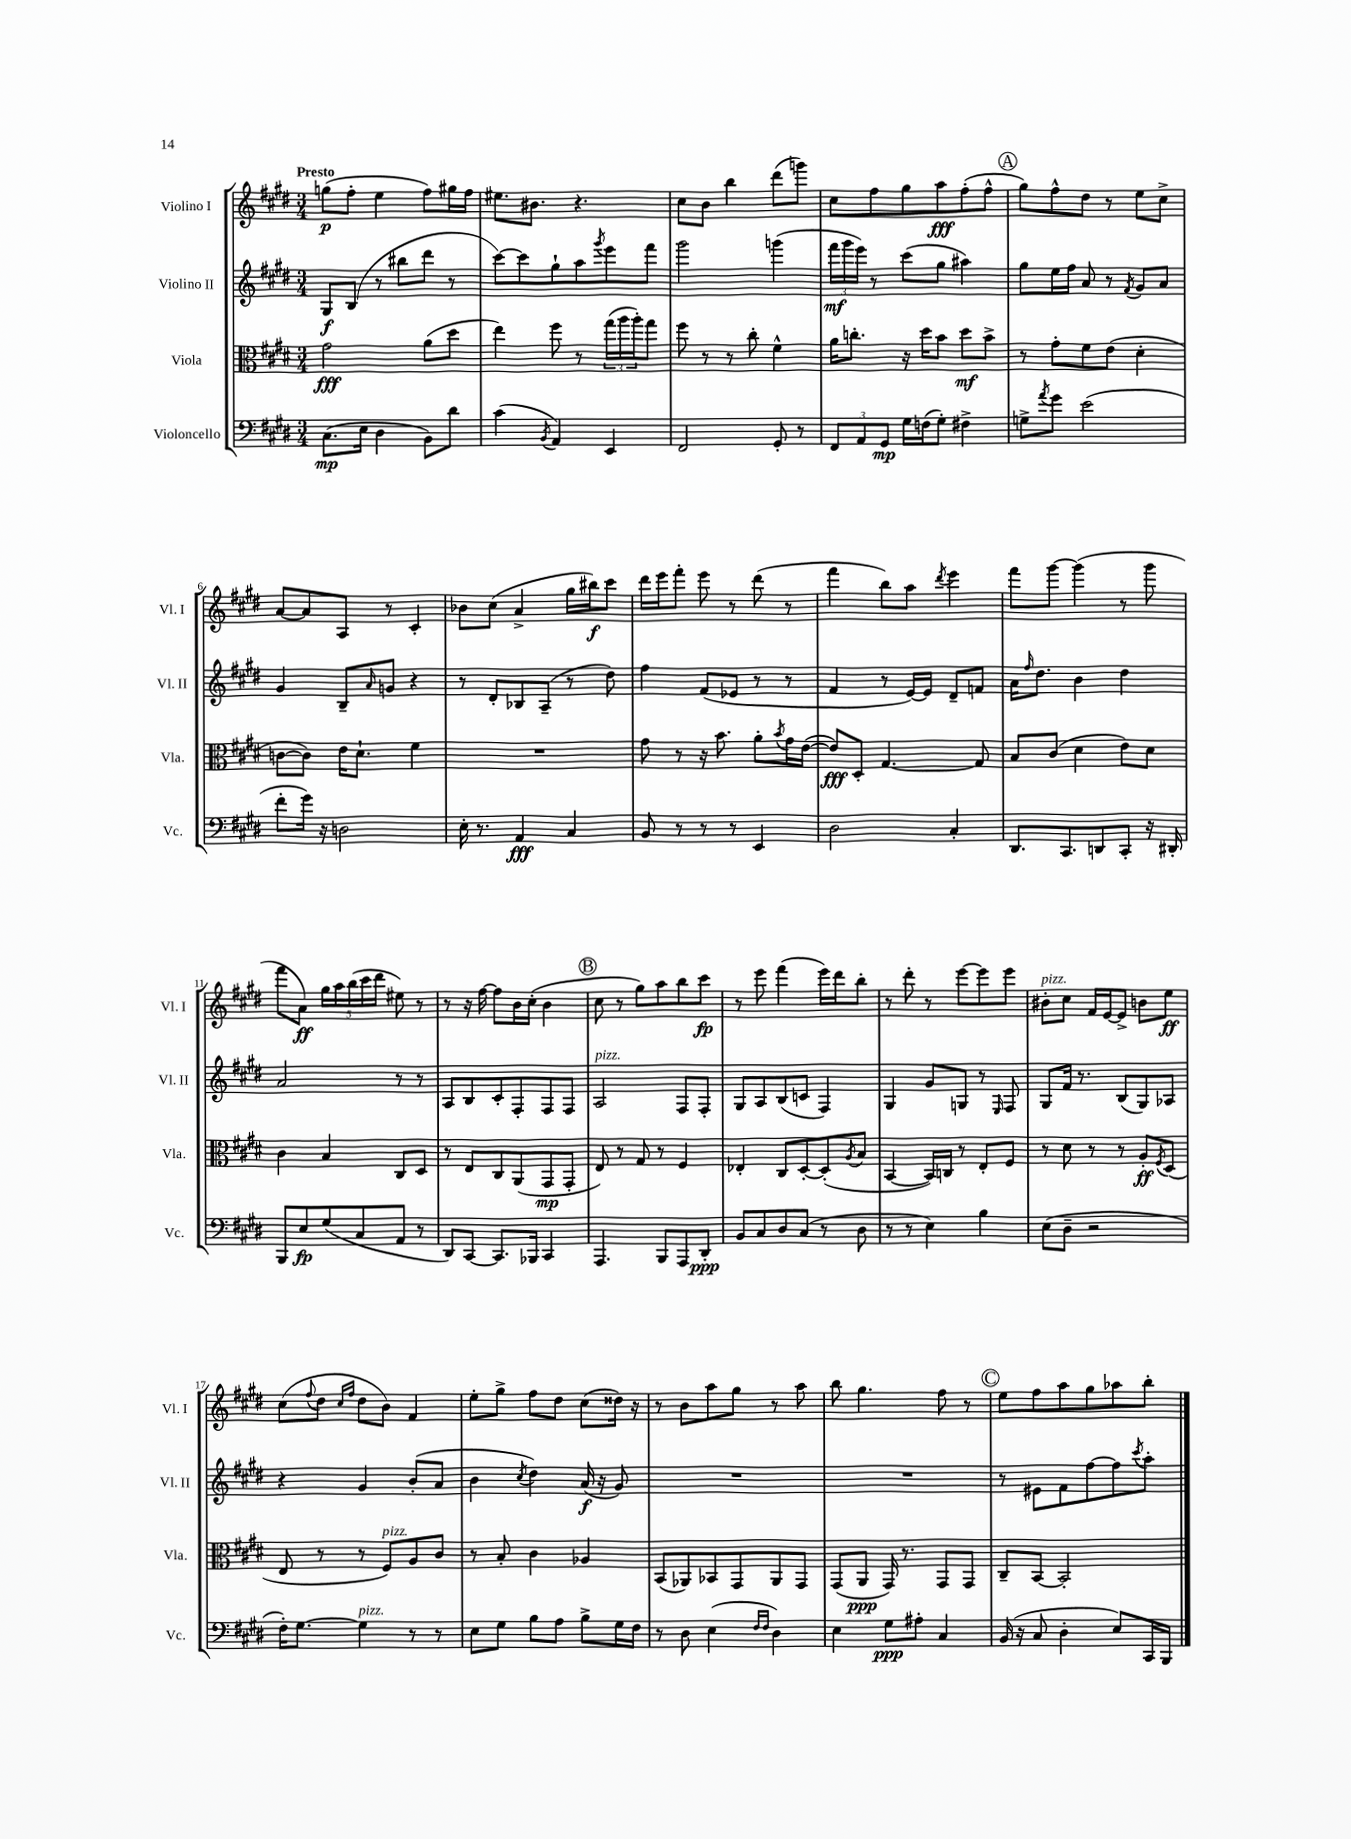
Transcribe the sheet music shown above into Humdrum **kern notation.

**kern	**dynam	**kern	**dynam	**kern	**dynam	**kern	**dynam
*part4	*part4	*part3	*part3	*part2	*part2	*part1	*part1
*staff4	*staff4	*staff3	*staff3	*staff2	*staff2	*staff1	*staff1
*I"Violoncello	*	*I"Viola	*	*I"Violino II	*	*I"Violino I	*
*I'Vc.	*	*I'Vla.	*	*I'Vl. II	*	*I'Vl. I	*
*clefF4	*	*clefC3	*	*clefG2	*	*clefG2	*
*k[f#c#g#d#]	*	*k[f#c#g#d#]	*	*k[f#c#g#d#]	*	*k[f#c#g#d#]	*
*M3/4	*	*M3/4	*	*M3/4	*	*M3/4	*
=1	=1	=1	=1	=1	=1	=1	=1
!	!	!	!	!	!	!LO:TX:a:B:t=Presto	!
(8.C#\L	mp	2g#\	fff	8G#/L	f	(8ggn\L	p
.	.	.	.	(8B/J	.	8ff#'\J	.
16E\Jk	.	.	.	.	.	.	.
4D#\	.	.	.	8r	.	4ee\	.
.	.	.	.	8bb#X\L	.	.	.
8BB\L)	.	(8a\L	.	8ddd#\J	.	8ff#\L)	.
8d#\J	.	8dd#\J	.	8r	.	16gg#X\L	.
.	.	.	.	.	.	16ff#\JJ	.
=2	=2	=2	=2	=2	=2	=2	=2
(4c#\	.	4ee\)	.	[8ccc#\L)	.	8.ee#X\L	.
.	.	.	.	8ccc#\]	.	.	.
.	.	.	.	.	.	8.b#X\J	.
8qBB/	.	.	.	.	.	.	.
4AA/)	.	8ff#\	.	8gg#`\	.	.	.
.	.	8r	.	8aa\	.	4.r	.
.	.	.	.	8qggg#/	.	.	.
4EE/	.	(24gg#\LL	.	8eee\	.	.	.
.	.	24aa\	.	.	.	.	.
.	.	24aa'\J)	.	.	.	.	.
.	.	8gg#\J	.	8fff#\J	.	.	.
=3	=3	=3	=3	=3	=3	=3	=3
2FF#/	.	8ff#\	.	2ggg#\	.	8cc#\L	.
.	.	8r	.	.	.	8b\J	.
.	.	8r	.	.	.	4bb\	.
.	.	8cc#'\	.	.	.	.	.
8GG#'/	.	4f#^^\	.	(4gggn\	.	(8ddd#\L	.
8r	.	.	.	.	.	8gggn\J)	.
=4	=4	=4	=4	=4	=4	=4	=4
12FF#/L	.	16a\KL	.	24fff#\LL	mf	8cc#\L	.
.	.	.	.	24ggg#\	.	.	.
.	.	8.ccn'\J	.	.	.	.	.
12AA/	.	.	.	24eee\JJ)	.	.	.
.	.	.	.	8r	.	8ff#\	.
12GG#/J	mp	.	.	.	.	.	.
16G#\LL	.	16r	.	(8ccc#\L	.	8gg#\	.
(16Fn\J	.	16dd#\KL	.	.	.	.	.
8G#'\J)	.	8b\J	.	8gg#\J	.	8aa\	fff
4F#X^\	.	8dd#\L	mf	4aa#X\)	.	(8ff#'\	.
.	.	8b^\J	.	.	.	8ff#^^\J	.
!!LO:REH:place=s1:t=A
=5	=5	=5	=5	=5	=5	=5	=5
8Gn^\L	.	8r	.	8gg#\L	.	8gg#\L)	.
8qa/	.	.	.	.	.	.	.
8g#\J	.	8g#'\L	.	16ee\L	.	8ff#^^\	.
.	.	.	.	16ff#\JJ	.	.	.
(2e\	.	8f#\	.	8a/	.	8dd#\J	.
.	.	(8e\J	.	8r	.	8r	.
.	.	.	.	8qf#/	.	.	.
.	.	4d#'\	.	8g#/L	.	8ee\L	.
.	.	.	.	8a/J	.	8cc#^\J	.
!!LO:LB:g=z
=6	=6	=6	=6	=6	=6	=6	=6
8f#'\L	.	[8cn\L	.	4g#/	.	[8a/L	.
16g#\Jk)	.	8c\J])	.	.	.	8a/]	.
16r	.	.	.	.	.	.	.
2Dn\	.	16e\KL	.	8B~/L	.	8A/J	.
.	.	8.d#`\J	.	.	.	.	.
.	.	.	.	16qqa/	.	.	.
.	.	.	.	8gn/J	.	8r	.
.	.	4f#\	.	4r	.	4c#'/	.
=7	=7	=7	=7	=7	=7	=7	=7
16E'\	.	2.r	.	8r	.	8b-X\L	.
8.r	.	.	.	.	.	.	.
.	.	.	.	8d#'/L	.	(8cc#\J	.
4AA/	fff	.	.	8B-X/	.	4a^/	.
.	.	.	.	(8A~/J	.	.	.
4C#/	.	.	.	8r	.	16gg#\LL	.
.	.	.	.	.	.	16bb#X\J)	f
.	.	.	.	8dd#\)	.	8ccc#\J	.
=8	=8	=8	=8	=8	=8	=8	=8
8BB/	.	8g#\	.	4ff#\	.	16ddd#\LL	.
.	.	.	.	.	.	16eee\J	.
8r	.	8r	.	.	.	8fff#'\J	.
8r	.	16r	.	(8f#/L	.	8eee\	.
.	.	8.b\	.	.	.	.	.
8r	.	.	.	8e-X/J	.	8r	.
4EE/	.	8a'\L	.	8r	.	(8ddd#\	.
.	.	8qb/	.	.	.	.	.
.	.	16g#\L	.	8r	.	8r	.
.	.	([16e\JJ	.	.	.	.	.
=9	=9	=9	=9	=9	=9	=9	=9
2D#\	.	8e/L])	fff	4f#/	.	4fff#\	.
.	.	8D#'/J	.	.	.	.	.
.	.	[4.G#/	.	8r	.	8bb\L)	.
.	.	.	.	[16e/LL)	.	8aa\J	.
.	.	.	.	16e/JJ]	.	.	.
.	.	.	.	.	.	8qddd#/	.
4C#'/	.	.	.	8d#~/L	.	4eee\	.
.	.	8G#/]	.	8fn/J	.	.	.
=10	=10	=10	=10	=10	=10	=10	=10
8.DD#/L	.	8B/L	.	16a\KL	.	8fff#\L	.
.	.	.	.	16qqff#/	.	.	.
.	.	.	.	8.dd#\J	.	.	.
.	.	(8c#/J	.	.	.	[8ggg#\J	.
8.CC#/	.	.	.	.	.	.	.
.	.	4d#\	.	4b\	.	(4ggg#\]	.
8DDn/	.	.	.	.	.	.	.
8CC#'/J	.	8e\L)	.	4dd#\	.	8r	.
16r	.	8d#\J	.	.	.	8ggg#\	.
16DD#X'/	.	.	.	.	.	.	.
!!LO:LB:g=z
=11	=11	=11	=11	=11	=11	=11	=11
8BBB/L	.	4c#\	.	2a/	.	8fff#\L	.
8E/	fp	.	.	.	.	8a\J)	ff
(8G#/	.	4B/	.	.	.	20gg#\LL	.
.	.	.	.	.	.	20aa\	.
.	.	.	.	.	.	(20bb\	.
8C#/	.	.	.	.	.	.	.
.	.	.	.	.	.	20ccc#\	.
.	.	.	.	.	.	20ddd#\JJ	.
8AA/J	.	8C#/L	.	8r	.	8ee#X\)	.
8r	.	8D#/J	.	8r	.	8r	.
=12	=12	=12	=12	=12	=12	=12	=12
8DD#/L)	.	8r	.	8A/L	.	8r	.
[8CC#/J	.	8E/L	.	8B/	.	16r	.
.	.	.	.	.	.	[16ff#\	.
8.CC#/L]	.	8C#/	.	8c#'/	.	8ff#\L]	.
.	.	(8AA/	.	8F#'/	.	16b\L	.
16BBB-X/Jk	.	.	.	.	.	(16cc#'\JJ	.
4CC#/	.	8GG#/	mp	8F#/	.	4b\	.
.	.	8GG#'/J	.	8F#/J	.	.	.
!!LO:REH:place=s1:t=B
=13	=13	=13	=13	=13	=13	=13	=13
!	!	!	!	!LO:TX:a:i:t=pizz.	!	!	!
4.AAA/	.	8E/)	.	2A/	.	8cc#\	.
.	.	8r	.	.	.	8r	.
.	.	8G#/	.	.	.	8gg#\L)	.
8BBB/L	.	8r	.	.	.	8aa\	.
8AAA/	.	4F#/	.	8F#/L	.	8bb\	.
8DD#'/J	ppp	.	.	8F#'/J	.	8ccc#\J	fp
=14	=14	=14	=14	=14	=14	=14	=14
8BB/L	.	4E-X'/	.	8G#/L	.	8r	.
8C#/	.	.	.	8A/	.	8eee\	.
8D#/	.	8C#/L	.	(8B/	.	(4fff#\	.
(8C#/J	.	[8D#'/	.	8cn/J	.	.	.
8r	.	(8D#'/]	.	4F#/)	.	16eee\LL)	.
.	.	.	.	.	.	16ddd#\J	.
.	.	8qA/	.	.	.	.	.
8D#\	.	8B/J	.	.	.	8bb'\J	.
=15	=15	=15	=15	=15	=15	=15	=15
8r	.	[4BB/	.	4G#/	.	8r	.
8r	.	.	.	.	.	8ddd#'\	.
4E\)	.	16BB/LL])	.	8g#/L	.	8r	.
.	.	16Cn/JJ	.	.	.	.	.
.	.	8r	.	8Gn/J	.	[8eee\L	.
4B\	.	8E'/L	.	8r	.	8eee\]	.
.	.	.	.	16qqE/	.	.	.
.	.	8F#/J	.	8F#/	.	8eee\J	.
=16	=16	=16	=16	=16	=16	=16	=16
!	!	!	!	!	!	!LO:TX:a:i:t=pizz.	!
(8E\L	.	8r	.	8G#/L	.	8b#X'\L	.
8D#~\J	.	8d#\	.	16f#/Jk	.	8cc#\J	.
.	.	.	.	8.r	.	.	.
2r	.	8r	.	.	.	16f#/LL	.
.	.	.	.	.	.	[16e/J	.
.	.	8r	.	(8B/L	.	8e^/J]	.
.	.	8A'/L	ff	8G#/)	.	8bn\L	.
.	.	8qF#/	.	.	.	.	.
.	.	(8D#/J	.	8A-X/J	.	8ee\J	ff
!!LO:LB:g=z
=17	=17	=17	=17	=17	=17	=17	=17
16F#'\KL)	.	8E/	.	4r	.	(8cc#\L	.
[8.G#\J	.	.	.	.	.	.	.
.	.	.	.	.	.	8qqff#/	.
.	.	8r	.	.	.	8dd#\J	.
.	.	.	.	.	.	16qqcc#/LL	.
.	.	.	.	.	.	16qqff#/JJ	.
!LO:TX:a:i:t=pizz.	!	!	!	!	!	!	!
4G#\]	.	8r	.	4g#/	.	8dd#\L	.
!	!	!LO:TX:a:i:t=pizz.	!	!	!	!	!
.	.	8F#/L)	.	.	.	8b\J)	.
8r	.	8A/	.	(8b'/L	.	4f#/	.
8r	.	8c#/J	.	8a/J	.	.	.
=18	=18	=18	=18	=18	=18	=18	=18
8E\L	.	8r	.	4b\	.	8ee'\L	.
8G#\J	.	8B'/	.	.	.	8gg#^\J	.
.	.	.	.	8qcc#/	.	.	.
8B\L	.	4c#\	.	4dd#\)	.	8ff#\L	.
8A\J	.	.	.	.	.	8dd#\J	.
8B^\L	.	4A-X/	.	(16a/	f	(8cc#\L	.
.	.	.	.	16r	.	.	.
16G#\L	.	.	.	8g#/)	.	16dd##X\Jk)	.
16F#\JJ	.	.	.	.	.	16r	.
=19	=19	=19	=19	=19	=19	=19	=19
8r	.	(8BB/L	.	2.r	.	8r	.
8D#\	.	8AA-X/)	.	.	.	8b\L	.
(4E\	.	8BB-X/	.	.	.	8aa\	.
.	.	8GG#/	.	.	.	8gg#\J	.
16qqF#/LL	.	.	.	.	.	.	.
16qqF#/JJ	.	.	.	.	.	.	.
4D#\)	.	8AA-/	.	.	.	8r	.
.	.	8GG#/J	.	.	.	8aa\	.
=20	=20	=20	=20	=20	=20	=20	=20
4E\	.	(8GG#/L	.	2.r	.	8bb\	.
.	.	8AA/J	ppp	.	.	4.gg#\	.
8G#\L	ppp	16GG#/)	.	.	.	.	.
.	.	8.r	.	.	.	.	.
8A#X'\J	.	.	.	.	.	.	.
4C#/	.	8GG#/L	.	.	.	8ff#\	.
.	.	8GG#/J	.	.	.	8r	.
!!LO:REH:place=s1:t=C
=21	=21	=21	=21	=21	=21	=21	=21
(16BB/	.	8C#~/L	.	8r	.	8ee\L	.
16r	.	.	.	.	.	.	.
8C#/	.	[8BB/J	.	8e#X\L	.	8ff#\	.
4D#'\	.	2BB'/]	.	8f#\	.	8aa\	.
.	.	.	.	[8ff#\	.	8gg#\	.
8E/L)	.	.	.	8ff#\]	.	8aa-X\	.
.	.	.	.	8qccc#/	.	.	.
16CC#/L	.	.	.	8aa'\J	.	8bb'\J	.
16BBB/JJ	.	.	.	.	.	.	.
==	==	==	==	==	==	==	==
*-	*-	*-	*-	*-	*-	*-	*-
